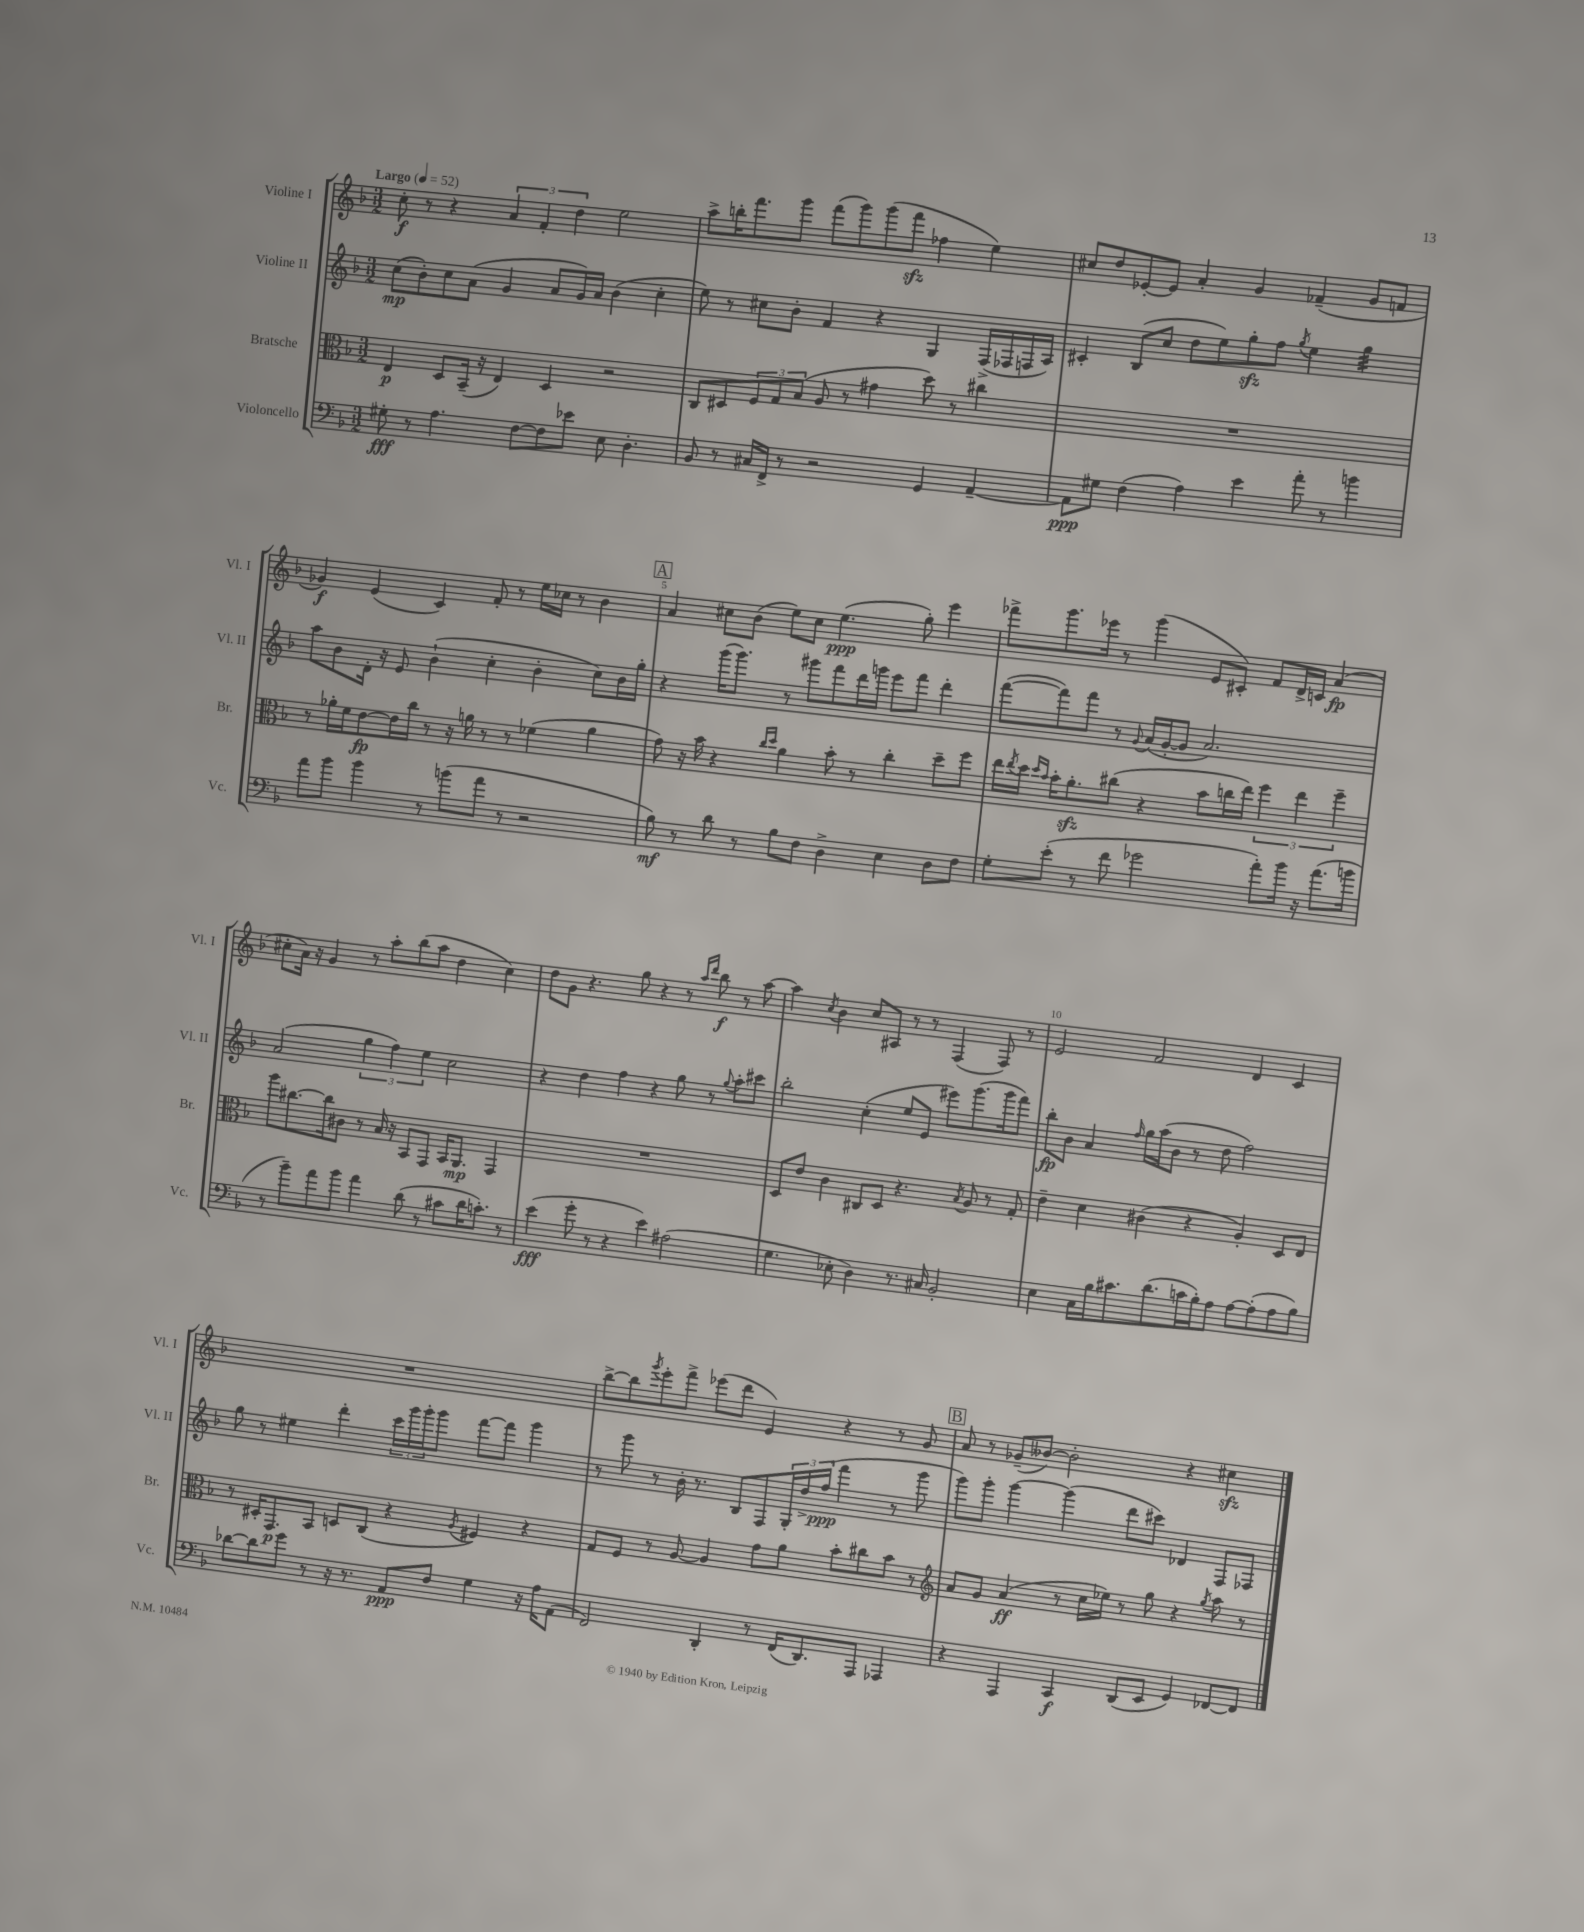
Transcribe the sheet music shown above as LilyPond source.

<<
\new StaffGroup <<
\new Staff = "s0" \with { instrumentName = "Violine I" shortInstrumentName = "Vl. I" } {
    \clef treble \key f \major \numericTimeSignature \time 3/2 \tempo "Largo" 4 = 52
    c''8-.\f r8 r4 \tuplet 3/2 { a'4 f'4-. d''4 } e''2 |
    a''8-> b''16-. f'''8. g'''8 f'''8( g'''8) g'''8( f'''8\sfz fes''4 e''4) |
    cis''8 d''8 ees'8~-. ees'8 a'4-. g'4 fes'4--( g'8 f'8 |
    ges'4\f) e'4( c'4) f'8-. r8 e''16 ces''16 r8 bes'4 |
    \mark \markup { \box "A" } a'4 cis''8 bes'8( e''8) cis''8 e''4.\ppp( g''8-.) e'''4 |
    fes'''8-> g'''8. ees'''16 r8 g'''4( e'8 cis'8-.) f'8 d'16-> c'16 a'4\fp( |
    cis''8-. a'16) r16 g'4 r8 a''8-. bes''8( a''8 d''4 cis''4) |
    d''8 g'8 r4. g''8 r4 r8 \grace { a''16 d'''16 } bes''8\f r8 a''8~ |
    a''4 \acciaccatura { c''8 } bes'4 c''8 ais8 r8 r8 f4( f8) r8 |
    e'2 f'2 d'4 c'4 |
    R1. |
    bes''8~-> bes''8 \acciaccatura { g'''8 } e'''8-. f'''8-> ees'''8( d'''8 e'4) r4 r8 g'8 |
    \mark \markup { \box "B" } a'8 r8 ges'8--( beses'8~) beses'2-. r4 cis''4\sfz \bar "|." |
}
\new Staff = "s1" \with { instrumentName = "Violine II" shortInstrumentName = "Vl. II" } {
    \clef treble \key f \major \numericTimeSignature \time 3/2
    c''8\mp( bes'8-.) c''8 a'8( g'4 a'8 g'16) a'16 bes'4( c''4-. |
    e''8) r8 cis''8 bes'8-. f'4 r4 g4 f16->( fes16 f16 a16) |
    cis'4-. bes8( c''8 d''8 e''8) g''8-.\sfz f''8 \acciaccatura { g''8 } e''4 g''4:32 |
    a''8 bes'8 d'16-. r16 e'8 bes'4-!( c''4-. bes'4-. c''8) bes'16 g''16-. |
    \mark \markup { \box "A" } r4 g'''16( g'''8.) r8 gis'''8 f'''8 d'''16 g'''16 e'''8 f'''8 d'''4-. |
    f'''8~( f'''8) f'''8 r8 \appoggiatura { g'8 } a'16( g'16~-. g'8 a'2.) |
    a'2( \tuplet 3/2 { g''4 f''4) e''4 } c''2 |
    r4 d''4 f''4 r4 g''8 r8 \appoggiatura { g''8 } a''8-. cis'''8 |
    bes''2-. c''4-.( e''8 e'8 eis'''8) g'''8.( g'''16 f'''8) |
    bes''8-.\fp bes'8 a'4 \grace { f''16 } g''16 a''16( bes'8 r8 d''8 f''2) |
    g''8 r8 eis''4 d'''4-. \tuplet 3/2 { c'''16 g'''16 g'''16-. } g'''8 f'''8~ f'''8 g'''4 |
    r8 g'''8 r8 bes'16-. r8. bes8 f8 \tuplet 3/2 { g16-. d''16-> f''16\ppp( } f'''4 r8 g'''8 |
    \mark \markup { \box "B" } g'''8) g'''8-. g'''4~ g'''4( d'''8 cis'''8) des'4 f8 fes8 \bar "|." |
}
\new Staff = "s2" \with { instrumentName = "Bratsche" shortInstrumentName = "Br." } {
    \clef alto \key f \major \numericTimeSignature \time 3/2
    e4\p d8 bes,16--( r16 e4) d4 r2 |
    c8 dis8 \tuplet 3/2 { f8 g8 bes8( } a8 r8 gis'4 d''8) r8 cis''4 |
    R1. |
    r8 aes'16-. f'16 e'8~\fp e'16 c''16 r8 r16 a'16 r8 r8 fes'4( a'4 |
    \mark \markup { \box "A" } g'8) r16 bes'16 r4 \grace { c''16 d''16 } a'4 bes'8-. r8 c''4-. d''8-- f''8 |
    e''16 \acciaccatura { e''8 } d''16 \grace { d''16 bes'16 } bes'16-. a'8.-.\sfz cis''8( r4 bes'8 c''16 e''16) \tuplet 3/2 { f''4 e''4 f''4-- } |
    a''8 cis''8.~ cis''16 cis'8 r8 bes16 r16 bes,8 g,8 bes,16 a,8.\mp g,4 |
    R1. |
    d8 e'8 c'4 cis8 d8 r4. \acciaccatura { bes8 } a8 r8 g8-. |
    e'4-- d'4 cis'4( r4 a4-.) d8 e8 |
    r8 dis16-. g,8.\p bes,8 d8 c8( r4 \acciaccatura { a8 } fis4) r4 |
    g8 f8 r8 a8~ a4 g'8 a'8 bes'8-. cis''8 bes'8 r8 |
    \mark \markup { \box "B" } \clef treble a'8 g'8 a'4\ff( r8 c''16 ees''16) r8 g''8 r4 \acciaccatura { g''8 } a''8 r8 \bar "|." |
}
\new Staff = "s3" \with { instrumentName = "Violoncello" shortInstrumentName = "Vc." } {
    \clef bass \key f \major \numericTimeSignature \time 3/2
    gis8-.\fff r8 a4. f8~ f8 ees'8 e8 d4.-. |
    bes,8 r8 cis16 f,16-> r8 r2 g,4 a,4~-- |
    a,8\ppp gis8 f4( a4) e'4 a'8-. r8 b'4 |
    a'8 bes'8 bes'4 r8 b'8( a'8 r8 r2 |
    \mark \markup { \box "A" } bes8\mf) r8 d'8 r8 bes8 f8 d4-> e4 d8 f8 |
    g8-. e'8-.( r8 f'8 ges'2 a'8-.) bes'16 r16 a'8.( b'16 |
    r8 bes'8--) a'8 bes'8 a'4 d'8( r8 cis'8 d'16 c'8.-.) r8 |
    e'4\fff( g'8-. r8 r4 e'4) ais2( |
    g4. ees8-. d4) r8. cis16 bes,2-. |
    e4 c16 bes16 cis'8. d'8.( c'16 bes16-.) a8 a8~ a8-.( a8 bes8) |
    des'8~ des'8 g'8 r8 r16 r8. a,8\ppp f8 g4 r16 a16 a,8( |
    f,2) d,4-. r8 f,16( d,8.) a,,8 aes,,4 |
    \mark \markup { \box "B" } r4 a,,4 c,4\f d,8( e,8 g,4) fes,8~ fes,8 \bar "|." |
}
>>
>>
\layout { \context { \Score \override BarNumber.break-visibility = ##(#f #t #t) barNumberVisibility = #(every-nth-bar-number-visible 5) } }
